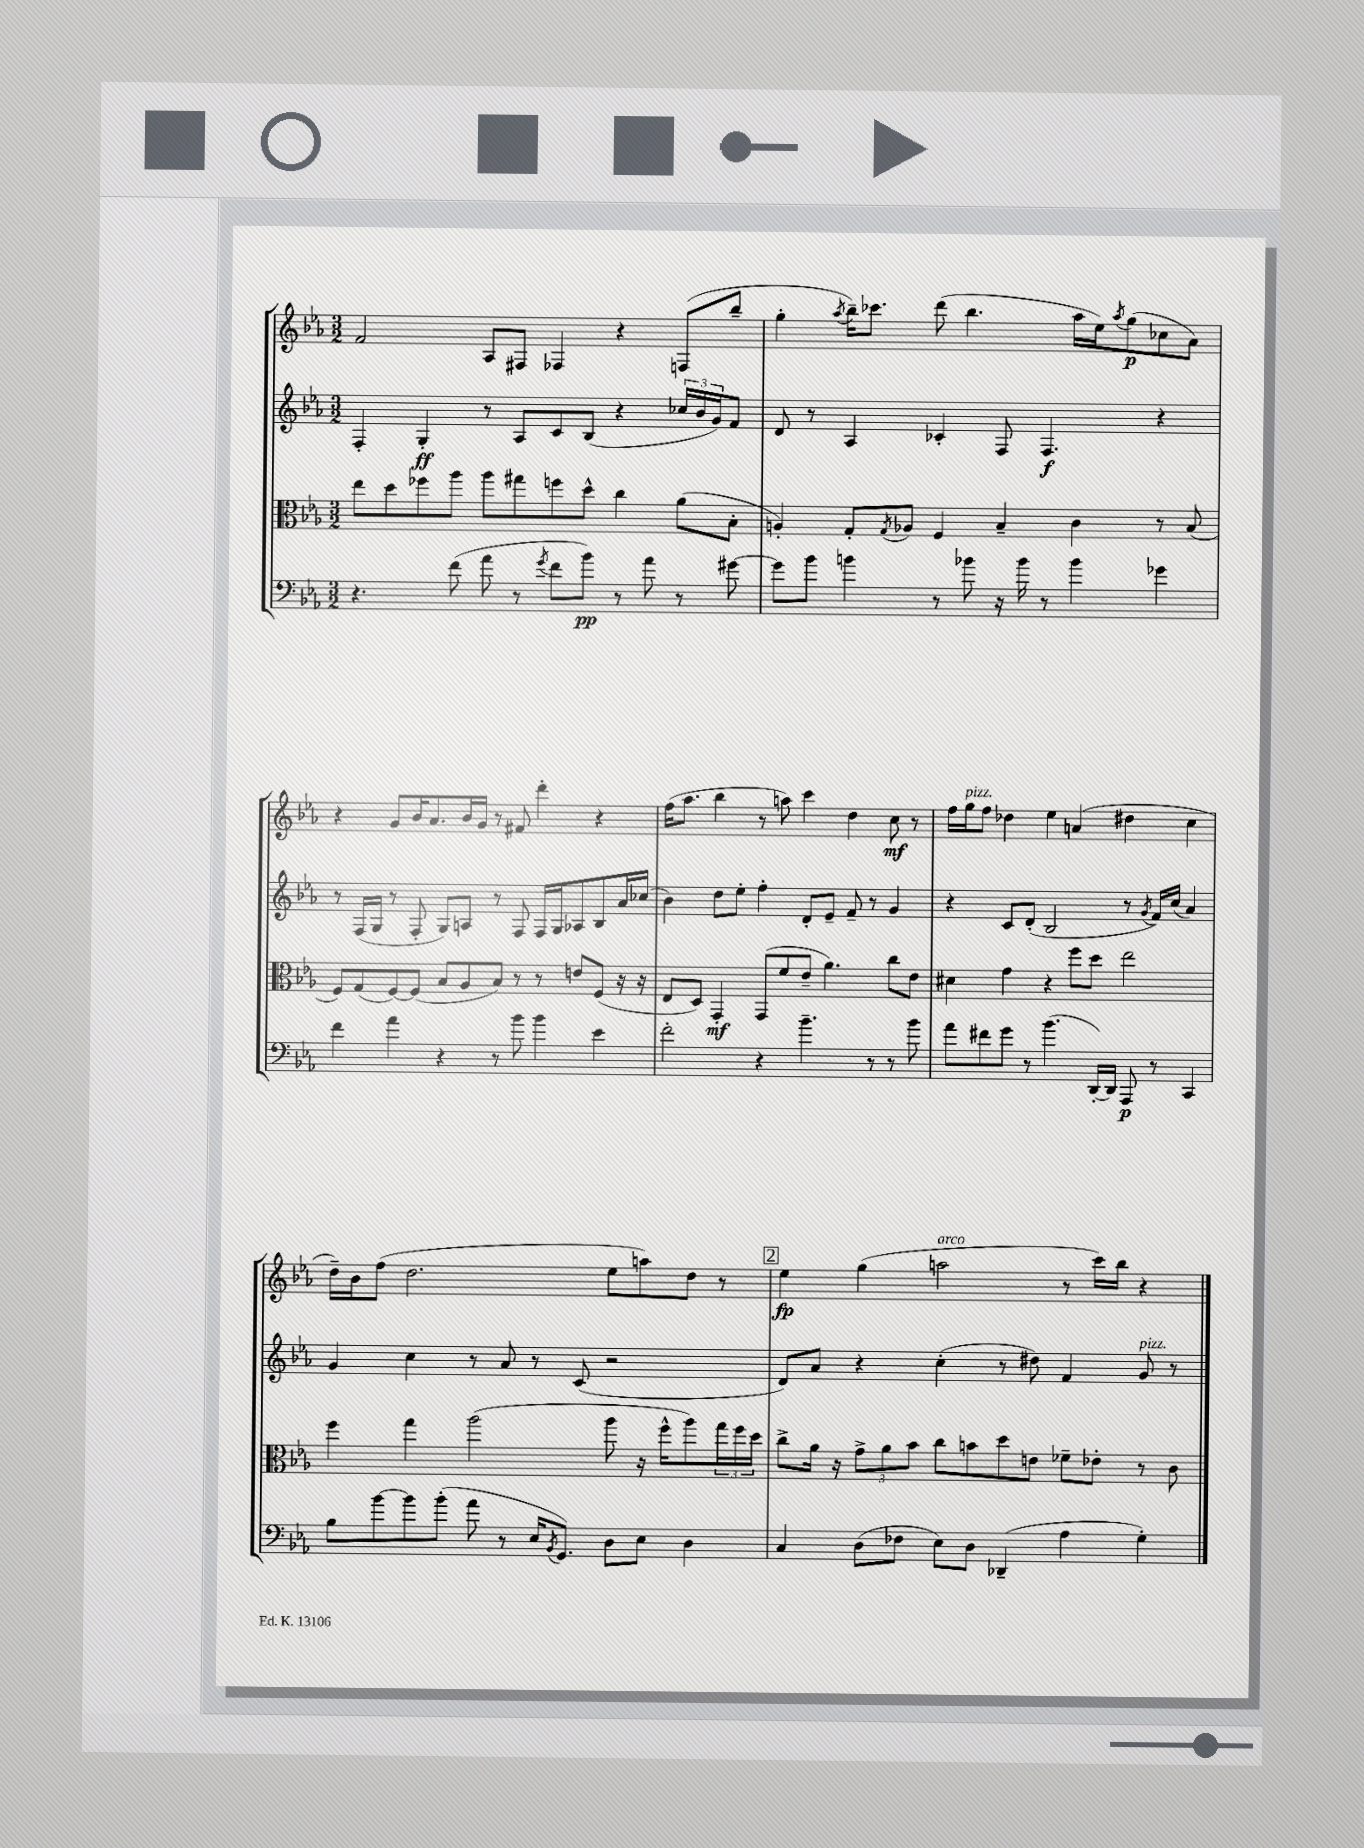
<<
\new StaffGroup <<
\new Staff = "s0" {
    \clef treble \key ees \major \numericTimeSignature \time 3/2
    f'2 aes8 fis8 fes4 r4 f8( bes''8-- |
    g''4-. \acciaccatura { aes''8 } bes''16--) ces'''8. d'''8( bes''4. aes''16 ees''16) \acciaccatura { aes''8 } g''8\p( ces''8 aes'8) |
    r4 g'8 bes'16 aes'8. bes'16 g'16 r8 fis'8 d'''4-. r4 |
    f''16( aes''8. bes''4 r8 a''8) c'''4 d''4 c''8\mf r8 |
    f''16 g''16^\markup { \italic "pizz." } f''8 des''4 ees''4 a'4( dis''4 c''4 |
    d''16--) bes'16 f''8( d''2. ees''8 a''8) d''8 r8 |
    \mark \markup { \box "2" } ees''4\fp g''4( a''2^\markup { \italic "arco" } r8 c'''16) bes''16 r4 \bar "|." |
}
\new Staff = "s1" {
    \clef treble \key ees \major \numericTimeSignature \time 3/2
    f4-. g4-.\ff r8 aes8 c'8 bes8( r4 \tuplet 3/2 { ces''16 bes'16 g'16) } f'8 |
    d'8 r8 aes4 ces'4-. f8 f4.\f r4 |
    r8 f16( g16 r8 f8-. g8) a8 r8 f8 f16 g16 aes8 bes8 aes'16 ces''16( |
    bes'4) d''8 ees''8-. f''4-. d'8-. ees'8-- f'8-- r8 g'4 |
    r4 c'8 d'8-.( bes2 r8 \acciaccatura { g'8 } f'16) c''16( aes'4) |
    g'4 c''4 r8 aes'8 r8 c'8( r2 |
    \mark \markup { \box "2" } d'8) aes'8 r4 c''4-.( r8 dis''8) f'4 g'8^\markup { \italic "pizz." } r8 \bar "|." |
}
\new Staff = "s2" {
    \clef alto \key ees \major \numericTimeSignature \time 3/2
    ees''8 d''8 fes''8 aes''8 aes''8 gis''8 f''8 d''8-^ c''4 aes'8( bes8-. |
    a4-.) g8-. \acciaccatura { g8 } aes8 f4 bes4-- c'4 r8 bes8( |
    f8) g8( f8~) f8( bes8 aes8 bes8) r8 r8 e'8 f8( r16 r16 |
    ees8 d8) g,4-.\mf g,8( f'8 ees'8-- aes'4.) c''8 ees'8 |
    dis'4 g'4 r4 f''8 d''8 ees''2 |
    f''4 g''4 aes''2( aes''8 r16 f''16-^ aes''8) \tuplet 3/2 { g''16 f''16 d''16 } |
    \mark \markup { \box "2" } c''8-> aes'16 r16 \tuplet 3/2 { g'8-> aes'8 bes'8 } c''8 b'8 d''8 e'8 fes'8-- ees'8-. r8 c'8 \bar "|." |
}
\new Staff = "s3" {
    \clef bass \key ees \major \numericTimeSignature \time 3/2
    r4. f'8( aes'8 r8 \acciaccatura { g'8 } f'8 bes'8\pp) r8 aes'8 r8 gis'8~ |
    gis'8 bes'8 b'4 r8 bes'8 r16 bes'16 r8 bes'4 ges'4 |
    f'4 aes'4 r4 r8 bes'8 bes'4 ees'4 |
    f'2-. r4 bes'4.-- r8 r8 bes'8 |
    aes'8 fis'8 g'8 r8 bes'4.( d,16~-.) d,16 aes,,8\p r8 c,4 |
    bes8 bes'8~ bes'8 bes'8-.( aes'8 r8 ees16 \acciaccatura { bes,8 } g,8.) d8 ees8 d4 |
    \mark \markup { \box "2" } c4 d8( fes8 ees8) d8 des,4--( aes4 g4-.) \bar "|." |
}
>>
>>
\layout { \context { \Score \remove "Bar_number_engraver" } }
